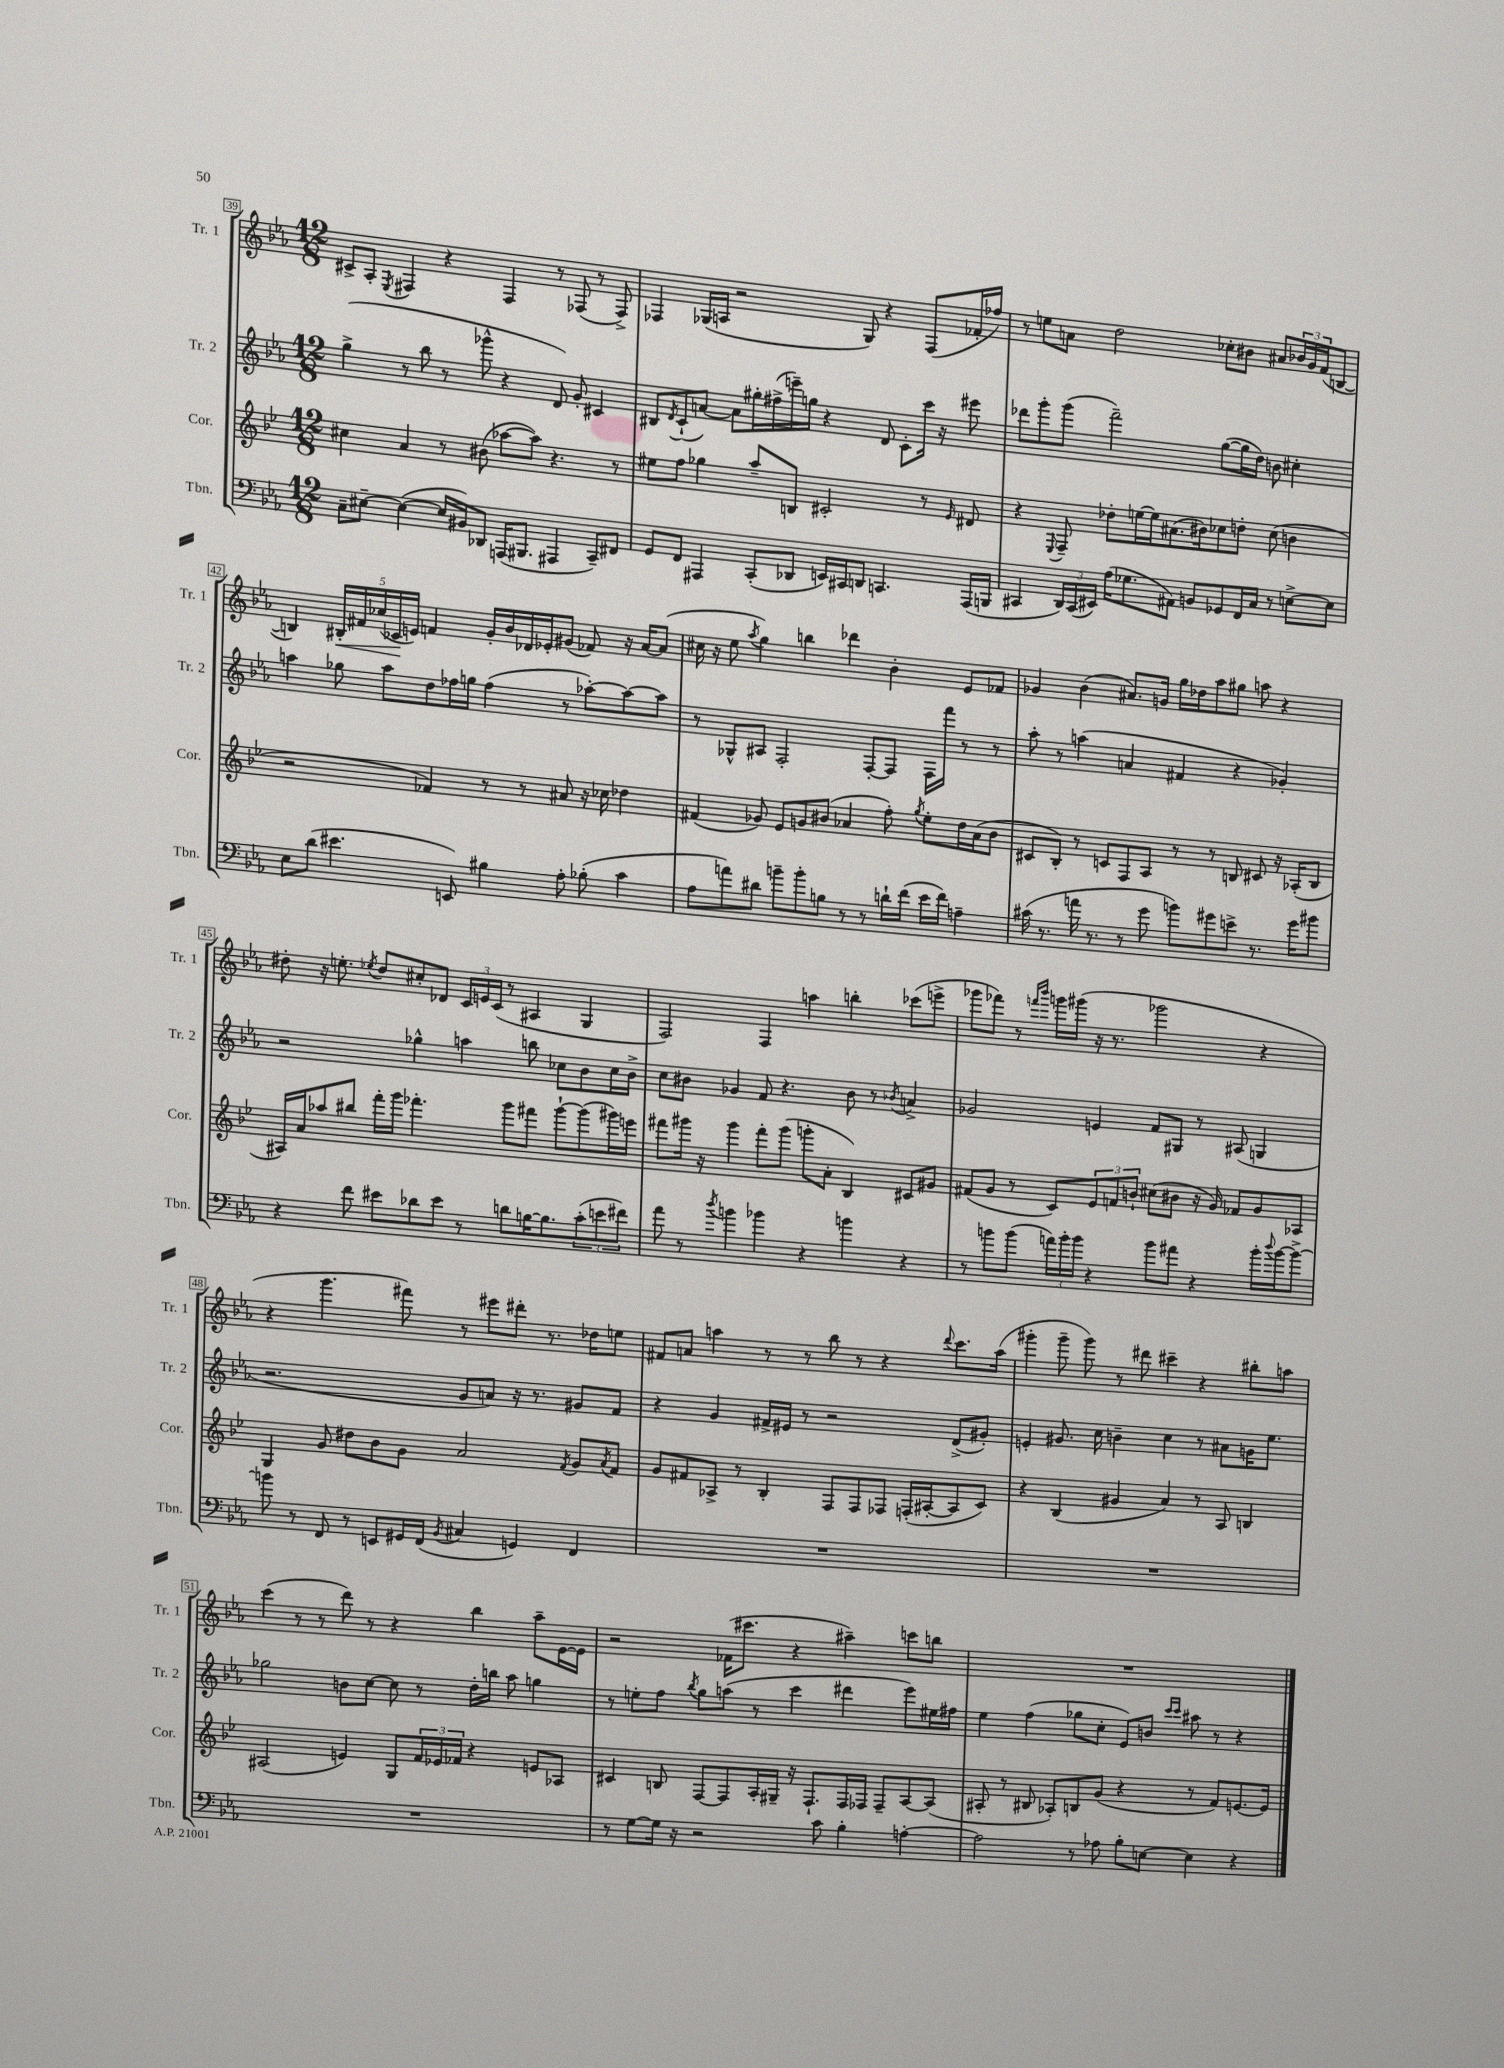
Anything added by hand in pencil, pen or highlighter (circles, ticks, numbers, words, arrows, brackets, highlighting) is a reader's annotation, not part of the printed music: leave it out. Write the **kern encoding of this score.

**kern	**kern	**kern	**kern
*staff4	*staff3	*staff2	*staff1
*clefF4	*clefG2	*clefG2	*clefG2
*k[b-e-a-]	*k[b-e-]	*k[b-e-a-]	*k[b-e-a-]
*M12/8	*M12/8	*M12/8	*M12/8
8C~	4cc#	(4gg^	8c#^
[8E#~	.	.	8A-'
.	.	.	8qE-
(4E#_	4a	8r	4F#
.	.	8bb-	.
16E#]	8r	8r	4r
16BB#)	.	.	.
8DD-	(8b#	8ggg-^^	.
(16AAA	[8aa-	4r	4F#
8.BBB#	.	.	.
.	8aa-])	.	.
4AAA#	4.r	8d)	8r
.	.	8g'	(8F-
8CC~)	.	4c#	8r
8FF#	8r	.	8F-^)
=	=	=	=
8GG	8ee#	8B#	4F-
.	.	8qd	.
8FF	8ff	(8c`	.
4AAA#	4gg-	[8a)	(16G-
.	.	.	16A
.	.	8a]	2r
(8CC'	8aa~	16gg#'	.
.	.	(16ff#^	.
8DD-	8B	16eee~)	.
.	.	16gg	.
16EE)	2c#'	4r	.
16CC#	.	.	.
8DD	.	.	8G-)
4.CC	.	8d	4r
.	.	8c'	.
.	8r	16ccc	(8F-
.	.	16r	.
.	16qqe-	.	.
(16AAA#	8d#	8eee#	16f-'
16BBB	.	.	16ff-)
=	=	=	=
4CC#	4r	8ddd-	8r
.	.	8ggg'	8ee
.	8qqE-	.	.
24DD)	8F~	(8ggg	8a
(24CC#	.	.	.
24EE#)	.	.	.
(16A-	8dd-'	2fff~)	2dd
8.G-	.	.	.
.	[16ee	.	.
.	16ee]	.	.
8AA#)	(8.a#	.	.
8BB	.	.	.
.	16b#)	.	.
8GG-	8cc-	([8gg	8cc-'
16FF	8dd'	16gg]	8b#
16C	.	16dd)	.
8r	(8cc-	8b	8a#
[8E^	4b	4cc#'	24b-
.	.	.	24g
.	.	.	(24f
8E]	.	.	[8B
=	=	=	=
8E-	2r	4aa	4B])
(8d	.	.	.
4.e#	.	8gg-	20B#'
.	.	.	20f#
.	.	.	(20cc-
.	.	8aa	.
.	.	.	20c-
.	.	.	20e)
.	4f-)	8dd	4f
8EE)	.	16ff-	.
.	.	16gg	.
4B#	8r	(4ff-	16g'
.	.	.	16b-
.	8r	.	16d-
.	.	.	16e-'
8A-'	8a#	8r	(8g#
(8B-'	16r	[8aa-')	8f-)
.	16cc-	.	.
4c	4dd-	8aa-_	16r
.	.	.	[16a-
.	.	8aa-]	(8a-]
=	=	=	=
8A-	(4f#	8r	16cc#
.	.	.	16r
8a)	.	8G-^^	8ee-
.	.	.	8qaa-
8d#	8g-)	8A#	4gg)
8b~	8e-	2F'	.
8b'	8g	.	4bb
8B	(8b#	.	.
8r	4a-	.	4ddd-
8r	.	[8F'	.
16d`	8ff')	8F]	4b-'
(16f	.	.	.
.	8qgg	.	.
16e-	8ee-'	16F	.
16f)	.	16fff	.
4A~	16dd	8r	8e-
.	(16a-	.	.
.	8b#	8r	8f-
=	=	=	=
(16c#	8c#	8aa-'	4g-
8.r	.	.	.
.	8B-')	8r	.
16a	8r	(4aa	(4b-
8.r	.	.	.
.	8c	.	.
8r	8F	4a	8.a#)
8g	8A	.	.
.	.	.	16g
8b)	8r	4f#	16gg
.	.	.	16dd-
8g#	8r	.	8aa-
8e^	8B	4r	8gg#
8.r	8c#	.	8aa
.	16r	4g-')	4r
16g#	(16A-'	.	.
8b#	8B	.	.
=	=	=	=
4r	16A#)	2r	8dd#'
.	16a	.	.
.	8aa-	.	16r
.	.	.	8.ee'
8f	8bb#	.	.
.	.	.	8qee-
8e#	16fff'	.	8dd#
.	16ggg	.	.
8d-	4.fff-'	4gg-^^	8cc#'
8e#	.	.	8d-
8r	.	4aa	24c
.	.	.	24e
.	.	.	(24c
8d	8ggg	.	8r
[16B	8fff#	8bb	4A#
8.B]	.	.	.
.	[8ggg`	8cc-	.
(12c'	(8ggg]	8b-	4G
12e	.	.	.
.	16ggg#)	16cc-	.
12f#)	.	.	.
.	16eee	16b-^	.
=	=	=	=
8a-	8fff#	8cc	2F)
8r	16ggg#	8b#	.
.	16r	.	.
8qdd	.	.	.
4b	4ggg#	4g-	.
4b-	8fff#'	8f	4F
.	(8ggg#	4.r	.
4r	8ggg'	.	4aa
.	8a'	.	.
4b	4B-)	8b#	4bb'
.	.	8r	.
.	.	8qb-	.
4r	8c#	4a^	(8ccc-
.	8g#	.	8eee^
=	=	=	=
8r	(8f#	2g-	8ggg-
8b	8g	.	8fff-)
(8b	8r	.	8r
.	.	.	16qqfff
.	.	.	16qqbbb-
24a)	8c)	.	16ggg
24b'	.	.	.
.	.	.	(16ggg#
24b	.	.	.
4r	12e-	4e	16r
.	.	.	8.r
.	12f	.	.
.	12b`	.	.
8b	(8cc#	8f	2ggg-
8a#	8b#	8G#	.
4r	16r	8r	.
.	16g)	.	.
.	8f-	(8A#	.
16b'	8g	4G	4r
8qqdd	.	.	.
[16b	.	.	.
8b^_	8A-	.	.
=	=	=	=
8b]	4G	2.r	4r
8r	.	.	.
8FF	8g	.	4.ggg
8r	8dd#	.	.
8EE	8b-	.	.
16GG#	8g	.	8fff#)
(16FF	.	.	.
8qBB-	.	.	.
4C#	2a	8g	8r
.	.	8a)	8eee#
4GG)	.	16r	8ddd#'
.	.	8.r	.
.	.	.	8.r
.	8qf	.	.
4FF	8g	8g#	.
.	.	.	16dd-
.	8qa	.	.
.	8f	8f	8ee
=	=	=	=
1.r	8g	4r	8f#
.	8f#	.	8a
.	8A-^	4g	4aa
.	8r	.	.
.	4B-'	16f#^	8r
.	.	16e#	.
.	.	8r	8r
.	8F	2r	8bb-
.	8F	.	8r
.	8F-	.	4r
.	(16F'	.	.
.	[16A#'	.	.
.	.	.	8qqddd
.	8A#]	(8d^	8.ccc
.	8c)	8g#')	.
.	.	.	(16aa
=	=	=	=
1.r	4r	4e'	4ggg#'
.	(4B-	8.g#	8ggg#~
.	.	.	8ggg#)
.	.	16cc	.
.	4g#	4b~	8r
.	.	.	8ddd#
.	4a)	4cc	4ccc#~
.	8r	8r	4r
.	8A	8a#	.
.	4B	16g	8bb#'
.	.	8.ee-	.
.	.	.	8aa
=	=	=	=
1.r	(2A#	2gg-	(4ccc
.	.	.	8r
.	.	.	8r
.	4e)	8b	8ddd)
.	.	[8cc	8r
.	8G	8cc]	4r
.	24f	8r	.
.	24e-	.	.
.	24f-	.	.
.	4r	16dd'	4bb-
.	.	16bb	.
.	.	8aa-	.
.	8e	4gg	8aa-~
.	8A-	.	[16e-
.	.	.	16e-]
=	=	=	=
8r	4c#	8r	2r
[8G	.	8ee'	.
16G]	8B	8ff	.
16r	.	.	.
.	.	8qbb-	.
2r	[8F	8gg	.
.	8F]	(8aa	(16f-
.	.	.	8.ccc#
.	16A'	8r	.
.	16G#~	.	.
.	16r	4ccc	4r
.	8.F`	.	.
8c	.	.	.
4B-'	16F	4ddd#	4aa#~)
.	16F-	.	.
.	8F-~	.	.
[4A'	[8A	8eee-)	8ccc
.	(8A]	16ee#	8bb
.	.	16ff#	.
=	=	=	=
2A]	8A#'	4ee-	1.r
.	8r	.	.
.	8B#	(4ff	.
.	8A-')	.	.
8r	8B	8gg-	.
8A-	(8g	8cc'	.
8B-'	4r	8e-)	.
[8E	.	8b	.
.	.	16qqccc	.
.	.	16qqccc	.
4E]	8r	8aa#	.
.	8f)	8r	.
4r	[8.e	4r	.
.	16e]	.	.
==	==	==	==
*-	*-	*-	*-
